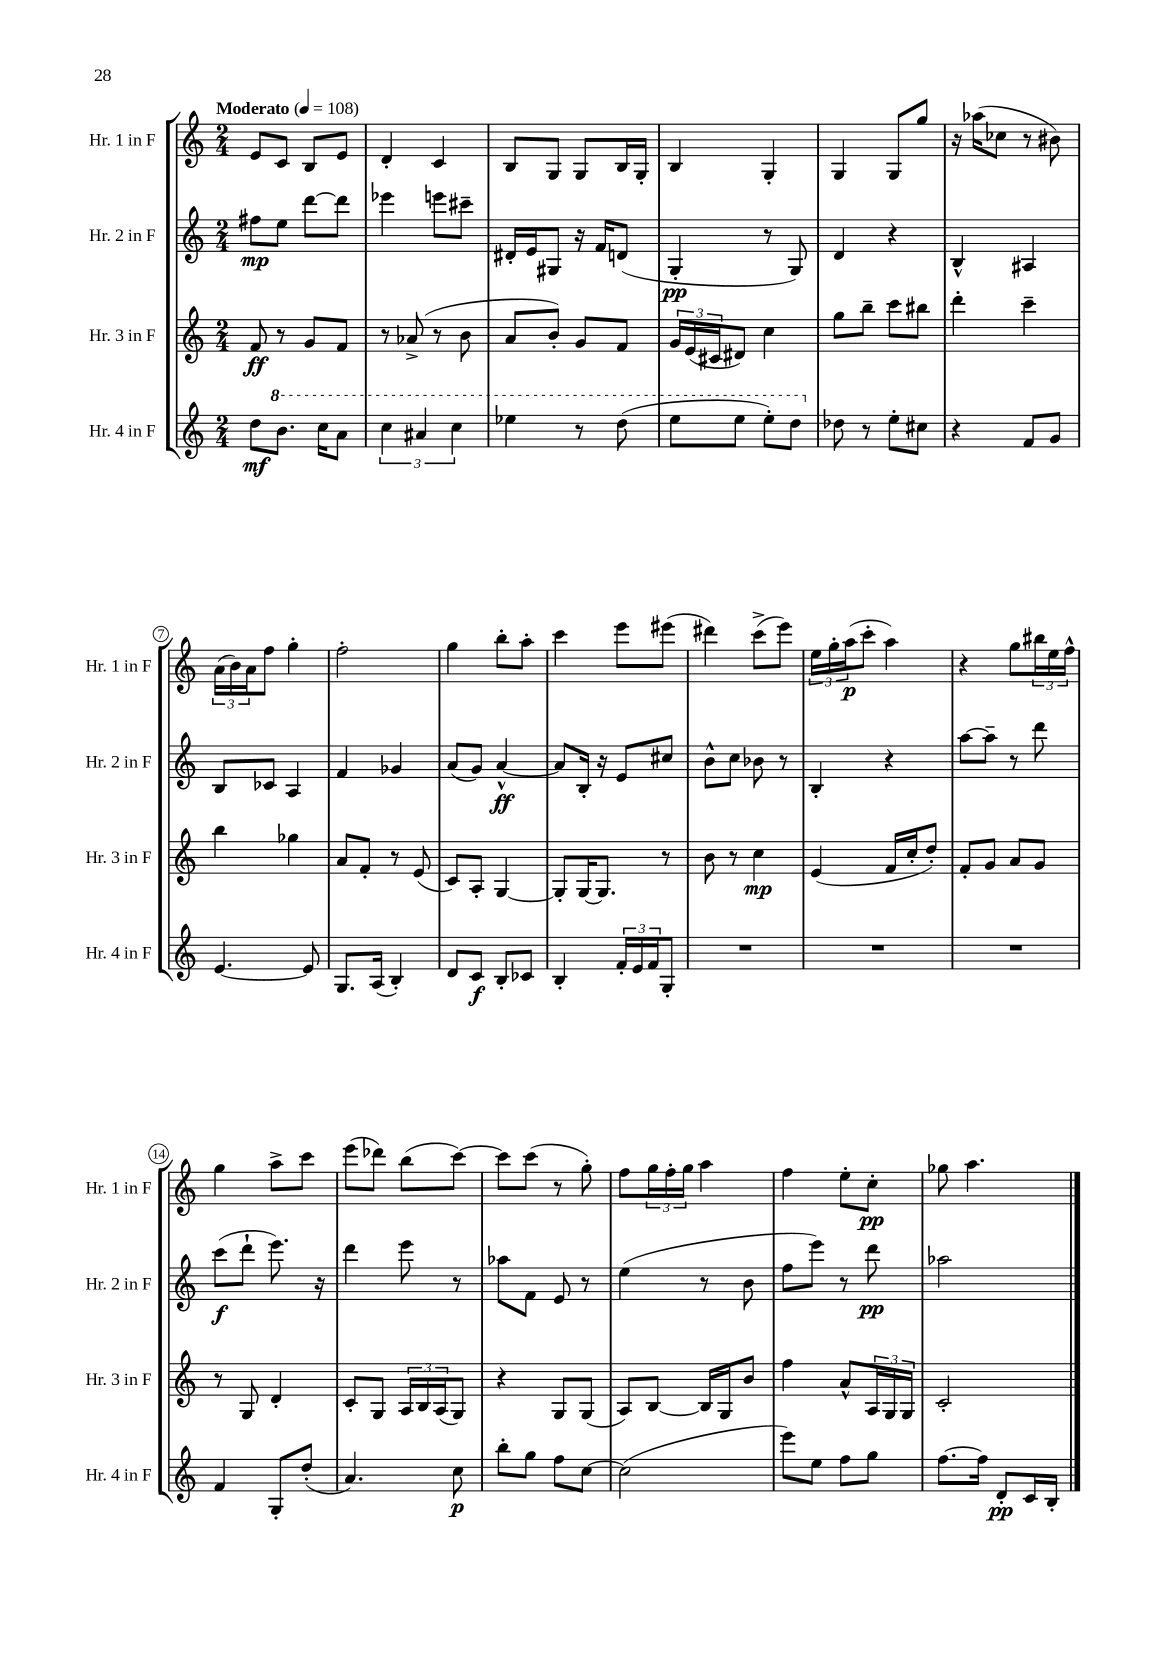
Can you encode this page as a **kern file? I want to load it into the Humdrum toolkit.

**kern	**kern	**kern	**kern
*staff4	*staff3	*staff2	*staff1
*clefG2	*clefG2	*clefG2	*clefG2
*k[]	*k[]	*k[]	*k[]
*M2/4	*M2/4	*M2/4	*M2/4
*MM108	*MM108	*MM108	*MM108
8dd	8f	8ff#	8e
8.bb	8r	8ee	8c
.	8g	[8ddd	8B
16ccc	.	.	.
8aa	8f	8ddd]	8e
=	=	=	=
6ccc	8r	4eee-	4d'
.	(8a-^	.	.
6aa#	.	.	.
.	8r	8eee	4c
6ccc	.	.	.
.	8b	8ccc#~	.
=	=	=	=
4eee-	8a	16d#'	8B
.	.	16e	.
.	8b')	8G#	8G
8r	8g	16r	8G
.	.	16f	.
(8ddd	8f	(8d	16B
.	.	.	16G'
=	=	=	=
8eee	24g	4G'	4B
.	(24e	.	.
.	24c#	.	.
8eee	8d#)	.	.
8eee')	4cc	8r	4G'
8ddd	.	8G)	.
=	=	=	=
8dd-	8gg	4d	4G
8r	8bb~	.	.
8ee'	8ccc	4r	8G
8cc#	8bb#	.	8gg
=	=	=	=
4r	4ddd'	4B^^	16r
.	.	.	(16aa-
.	.	.	8cc-
8f	4ccc~	4A#	8r
8g	.	.	8b#)
=	=	=	=
[4.e	4bb	8B	(24a
.	.	.	24b)
.	.	.	24a
.	.	8c-	8ff
.	4gg-	4A	4gg'
8e]	.	.	.
=	=	=	=
8.G	8a	4f	2ff'
.	8f'	.	.
(16A	.	.	.
4B')	8r	4g-	.
.	(8e	.	.
=	=	=	=
8d	8c)	(8a	4gg
8c	8A'	8g)	.
8B'	[4G	[4a^^	8bb'
8c-	.	.	8aa'
=	=	=	=
4B'	8G']	8a]	4ccc
.	[16G	16B'	.
.	8.G]	16r	.
24f'	.	8e	8eee
24e	.	.	.
24f	.	.	.
8G'	8r	8cc#	(8eee#
=	=	=	=
2r	8b	8b^^	4ddd#)
.	8r	8cc	.
.	4cc	8b-	(8ccc^
.	.	8r	8eee)
=	=	=	=
2r	(4e	4B'	24ee
.	.	.	24gg'
.	.	.	(24aa
.	.	.	8ccc'
.	16f	4r	4aa)
.	16cc'	.	.
.	8dd')	.	.
=	=	=	=
2r	8f'	[8aa	4r
.	8g	8aa~]	.
.	8a	8r	8gg
.	8g	8ddd	24bb#
.	.	.	24ee
.	.	.	24ff^^
=	=	=	=
4f	8r	(8ccc	4gg
.	8G	8ddd`	.
8G'	4d'	8.eee)	8aa^
(8dd'	.	.	8ccc
.	.	16r	.
=	=	=	=
4.a)	8c'	4ddd	(8eee
.	8G	.	8ddd-)
.	24A	8eee	(8bb
.	24B	.	.
.	(24A	.	.
8cc	8G)	8r	[8ccc)
=	=	=	=
8bb'	4r	8aa-	8ccc]
8gg	.	8f	(8ccc
8ff	8G	8e	8r
[8cc	(8G	8r	8gg')
=	=	=	=
(2cc]	8A)	(4ee	8ff
.	[8B	.	24gg
.	.	.	24ff'
.	.	.	24gg
.	16B]	8r	4aa
.	16G	.	.
.	8b	8b	.
=	=	=	=
8eee)	4ff	8ff	4ff
8ee	.	8eee)	.
8ff	8a^^	8r	8ee'
8gg	24A	8ddd	8cc'
.	24G	.	.
.	24G	.	.
=	=	=	=
[8.ff	2c'	2aa-	8gg-
.	.	.	4.aa
16ff]	.	.	.
8d'	.	.	.
16c	.	.	.
16B'	.	.	.
==	==	==	==
*-	*-	*-	*-
